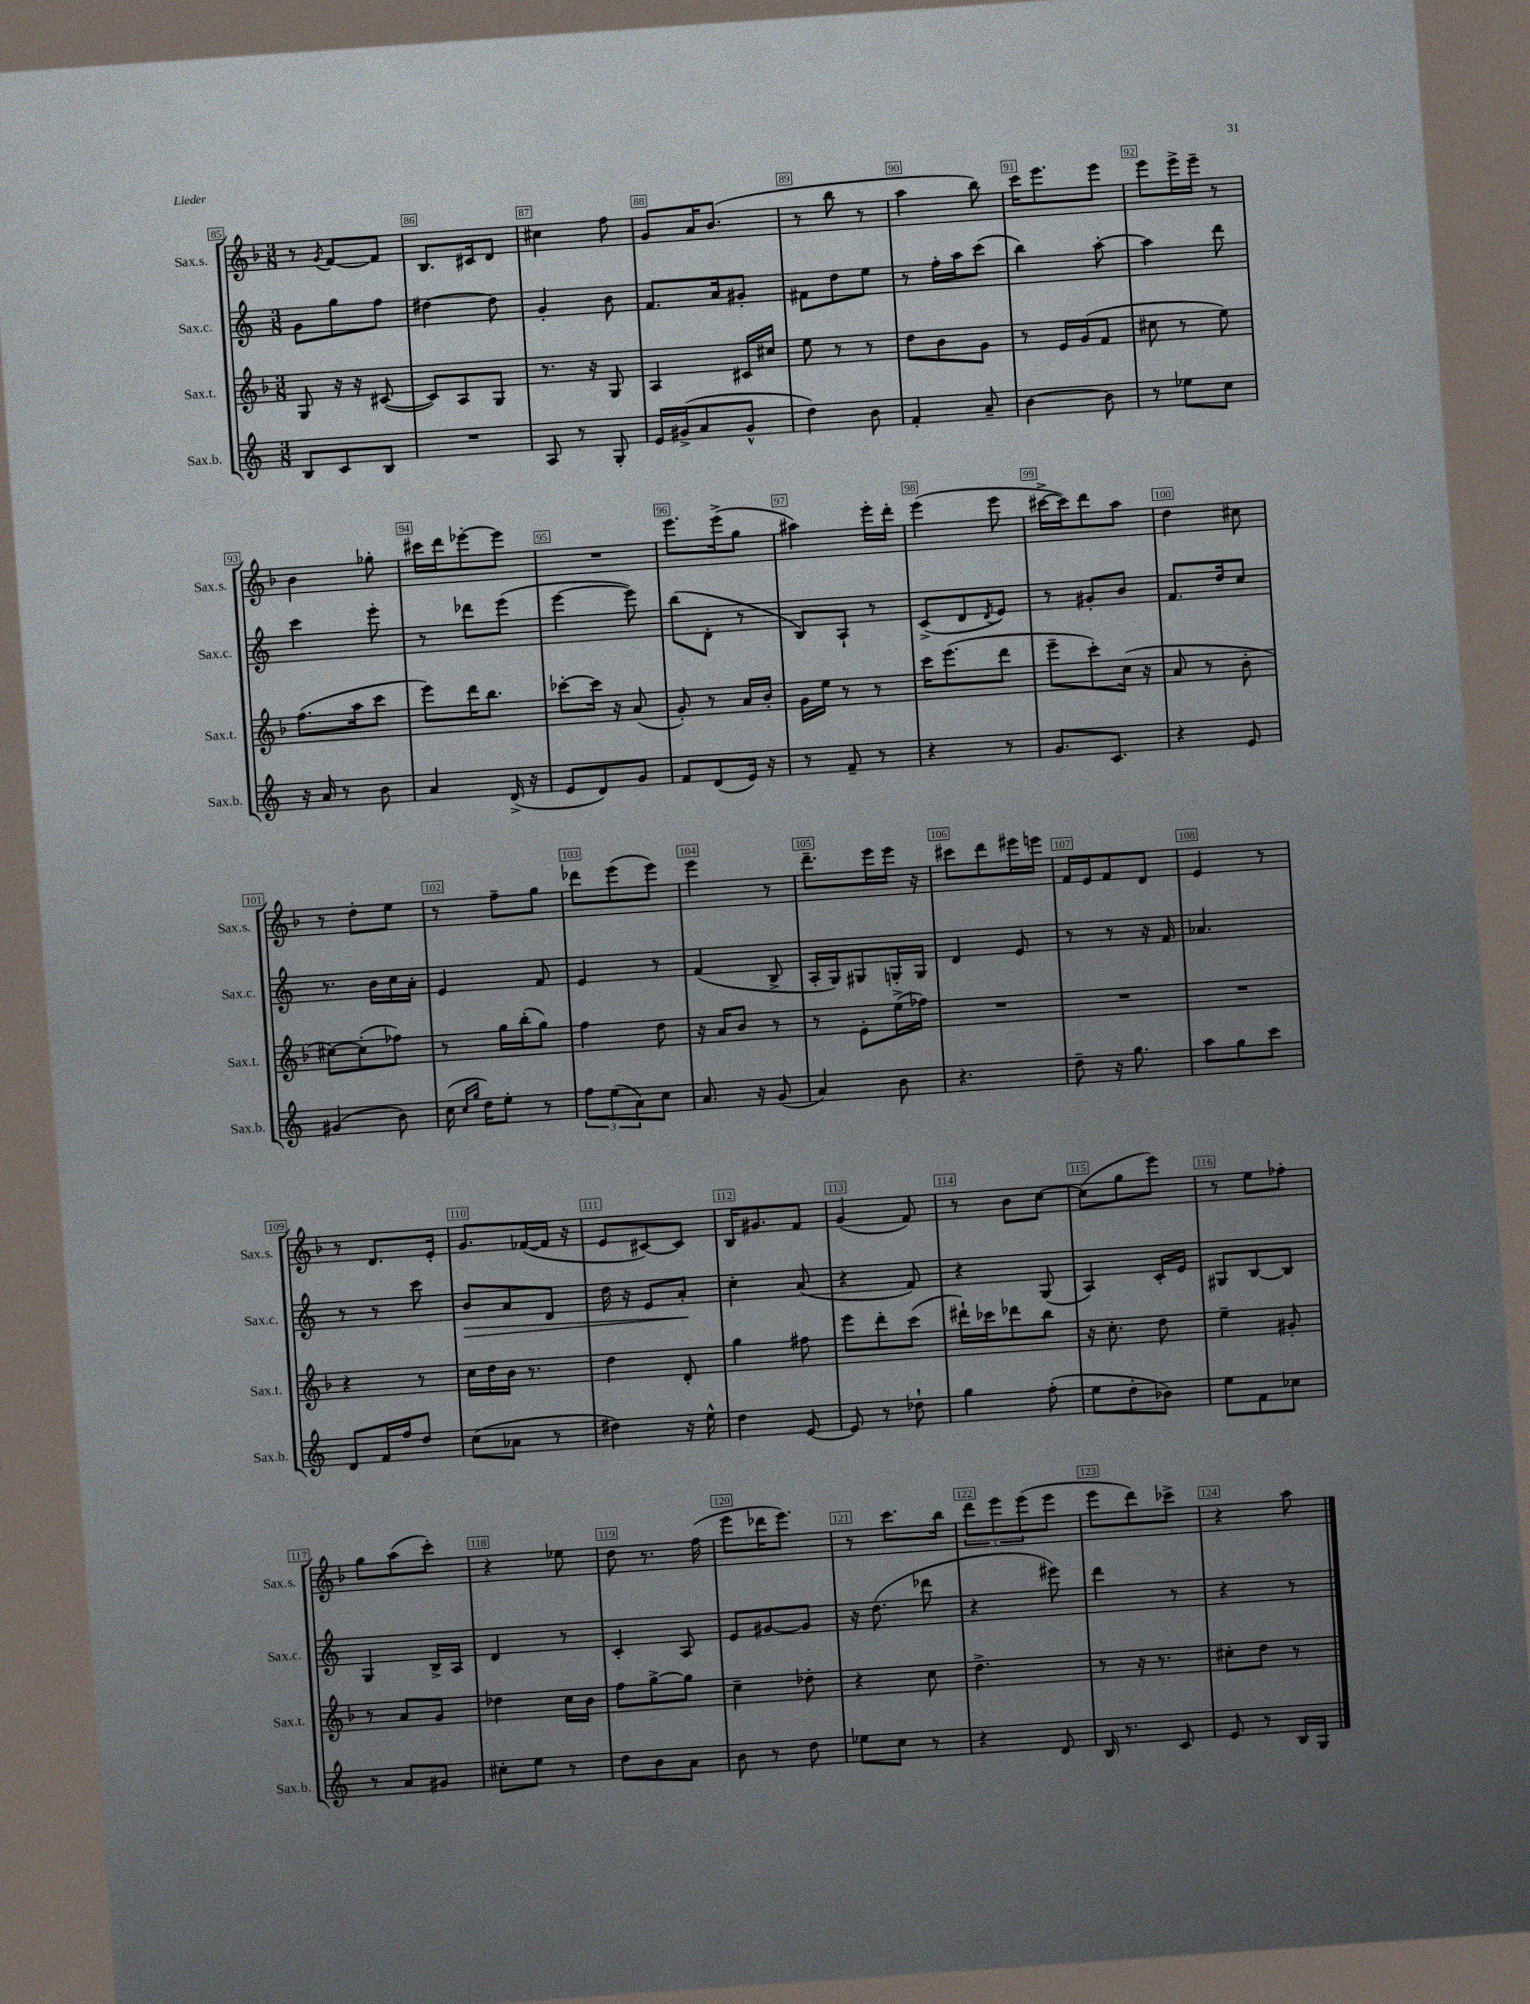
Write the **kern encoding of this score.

**kern	**kern	**kern	**kern
*staff4	*staff3	*staff2	*staff1
*clefG2	*clefG2	*clefG2	*clefG2
*k[]	*k[b-]	*k[]	*k[b-]
*M3/8	*M3/8	*M3/8	*M3/8
8B	8G	8g	8r
.	.	.	8qg
8c	16r	8gg	[8f
.	16r	.	.
8B	([8c#	8ff	8f]
=	=	=	=
4.r	8c#])	[4dd#	8.B-
.	8A	.	.
.	.	.	16c#
.	8G	8dd#]	8d
=	=	=	=
8A	8.r	4g'	4cc#
8r	.	.	.
.	16r	.	.
8G'	8G	8b	8ff
=	=	=	=
16e	4A	8.f	8g
(16g#^	.	.	.
8a	.	.	16a
.	.	16a	(8.b-
8g#^^	16c#	8g#'	.
.	16cc#	.	.
=	=	=	=
4dd)	8ee	8f#	8r
.	8r	8dd	8bb-
8b	8r	8ee	8r
=	=	=	=
4f'	8dd	8r	4aa
.	8b-	16ff'	.
.	.	16aa	.
8a~	8g	(8ccc	8bb-)
=	=	=	=
[4b	8r	4bb)	16ccc
.	.	.	8.eee
.	16e	.	.
.	(16g	.	.
8b]	8f	[8aa'	8eee
=	=	=	=
8r	8cc#	4aa]	8eee
8ee-	8r	.	16eee^
.	.	.	16eee~
8cc	8ee)	8ddd	8r
=	=	=	=
16r	(8.ff	4ccc	4b-
16a	.	.	.
8r	.	.	.
.	16aa	.	.
8b	8ccc	8eee'	8gg-'
=	=	=	=
4a	8eee)	8r	16ccc#
.	.	.	16ddd
.	16ddd	8ddd-	[8eee-'
.	8.bb-	.	.
(16d^	.	(8eee	8eee-]
16r	.	.	.
=	=	=	=
8e	[8ccc-'	[4eee	4.r
8d)	16ccc-]	.	.
.	16r	.	.
8g	(8a	8eee])	.
=	=	=	=
8f	8g')	(8bb	8.eee
(8d	8r	8d'	.
.	.	.	(16eee^
16e)	16a	8r	8gg
16r	16b-'	.	.
=	=	=	=
8r	16g	8B)	4aa#)
.	16ee	.	.
8f~	8r	8A`	.
8r	8r	8r	16eee'
.	.	.	16ddd'
=	=	=	=
4r	16ccc	(8c^	(4eee
.	(8.eee	.	.
.	.	8d	.
.	.	8qd	.
8r	8ddd	8e)	8eee
=	=	=	=
8.g	8eee~	8r	[16ccc#^
.	.	.	16ccc#])
.	8ccc')	8g#'	8ddd
8.c	.	.	.
.	(16cc	8b	8aa
.	16r	.	.
=	=	=	=
4r	8a	8.f	4dd
.	8r	.	.
.	.	16dd	.
8e	8b-'	8cc	8cc#
=	=	=	=
(4g#	[8cc#)	8.r	8r
.	(8cc#']	.	8dd'
.	.	16b	.
8b)	8ff-)	16cc	8ee
.	.	16a'	.
=	=	=	=
(16cc	8r	4e	8r
16qqcc	.	.	.
16qqgg	.	.	.
16dd)	.	.	.
8ee'	16gg	.	8ff~
.	(16bb-'	.	.
8r	8gg)	8f	8gg
=	=	=	=
12ff	4ff	4e	8ddd-
(12ee	.	.	.
.	.	.	(8eee
12a)	.	.	.
8cc	8dd	8r	8eee)
=	=	=	=
8.a	16r	(4f	4eee
.	16a	.	.
.	8b-	.	.
16r	.	.	.
(8g	8r	8B^	8r
=	=	=	=
4a)	8r	16A'	8.ddd~
.	.	16G)	.
.	8e'	8G#	.
.	.	.	16eee
8b	(16ee^	16G'	16eee
.	16ff-)	16G	16r
=	=	=	=
4.r	4.r	4d	8ccc#
.	.	.	8ddd
.	.	8e	16eee#
.	.	.	16eee
=	=	=	=
8dd~	4.r	8r	16f
.	.	.	16e
16r	.	8r	8f
8.gg	.	.	.
.	.	16r	8d
.	.	16f	.
=	=	=	=
8aa	4.r	4.a-	4e
8gg	.	.	.
8ccc	.	.	8r
=	=	=	=
8d	4r	8r	8r
16f	.	8r	8.d
16ff	.	.	.
8dd	8r	8ccc	.
.	.	.	16e'
=	=	=	=
(8cc	16cc	8b	8.g
.	16dd	.	.
8a-	16b-	8a	.
.	8.r	.	([16f-
8r	.	8d	16f-]
.	.	.	16r
=	=	=	=
4dd#)	4dd	16dd	8e
.	.	16r	.
.	.	8e	[8c#)
16r	8d'	8a'	8c#]
16ee^^	.	.	.
=	=	=	=
4dd	4gg	4cc'	16B-
.	.	.	8.g#
[8e	8ff#	(8a	8f
=	=	=	=
8e]	8eee	4r	(4g
8r	8ddd'	.	.
8dd-`	(8ccc	8f)	8f)
=	=	=	=
4gg	16ddd#`)	4r	8r
.	16ccc-	.	.
.	8ddd-	.	8b-
(8ff'	8bb-	(8G	[8cc
=	=	=	=
8ee	16r	4A)	(8cc]
.	8.cc'	.	.
8dd'	.	.	8gg
8b-)	8dd	16c'	8eee)
.	.	16e	.
=	=	=	=
8ee	4ee~	8G#	8r
8f	.	[8B	8ee
8cc-	8g#'	8B]	8ff-'
=	=	=	=
8r	8r	4G	8gg
8a	8a	.	(8aa
8g#	8g	16B^	8ccc')
.	.	16A	.
=	=	=	=
8cc#'	4dd-	4d	4r
8ee	.	.	.
8r	16cc	8r	8ee-
.	16b-	.	.
=	=	=	=
8dd	8ff	4c'	8dd
8b	[8gg^	.	8.r
8a	8gg]	8A	.
.	.	.	(16ff
=	=	=	=
8b	4cc~	8e	8eee
8r	.	[8g#	16ddd-
.	.	.	8.eee)
8dd	8dd-'	8g#]	.
=	=	=	=
8ee-	4r	16r	8r
.	.	(8.dd	.
8cc	.	.	8.ccc
8r	8cc	8ddd-	.
.	.	.	16bb-
=	=	=	=
4r	4.dd^	4r	12ddd
.	.	.	12eee
.	.	.	(12eee
8d	.	8eee#)	8eee
=	=	=	=
16B	8r	4ddd	8eee
8.r	.	.	.
.	16r	.	8ddd)
.	8.r	.	.
8c	.	8r	8ccc-^
=	=	=	=
8e	8cc#'	4r	4r
8r	8dd	.	.
16B	8r	8r	8aa
16G	.	.	.
==	==	==	==
*-	*-	*-	*-
